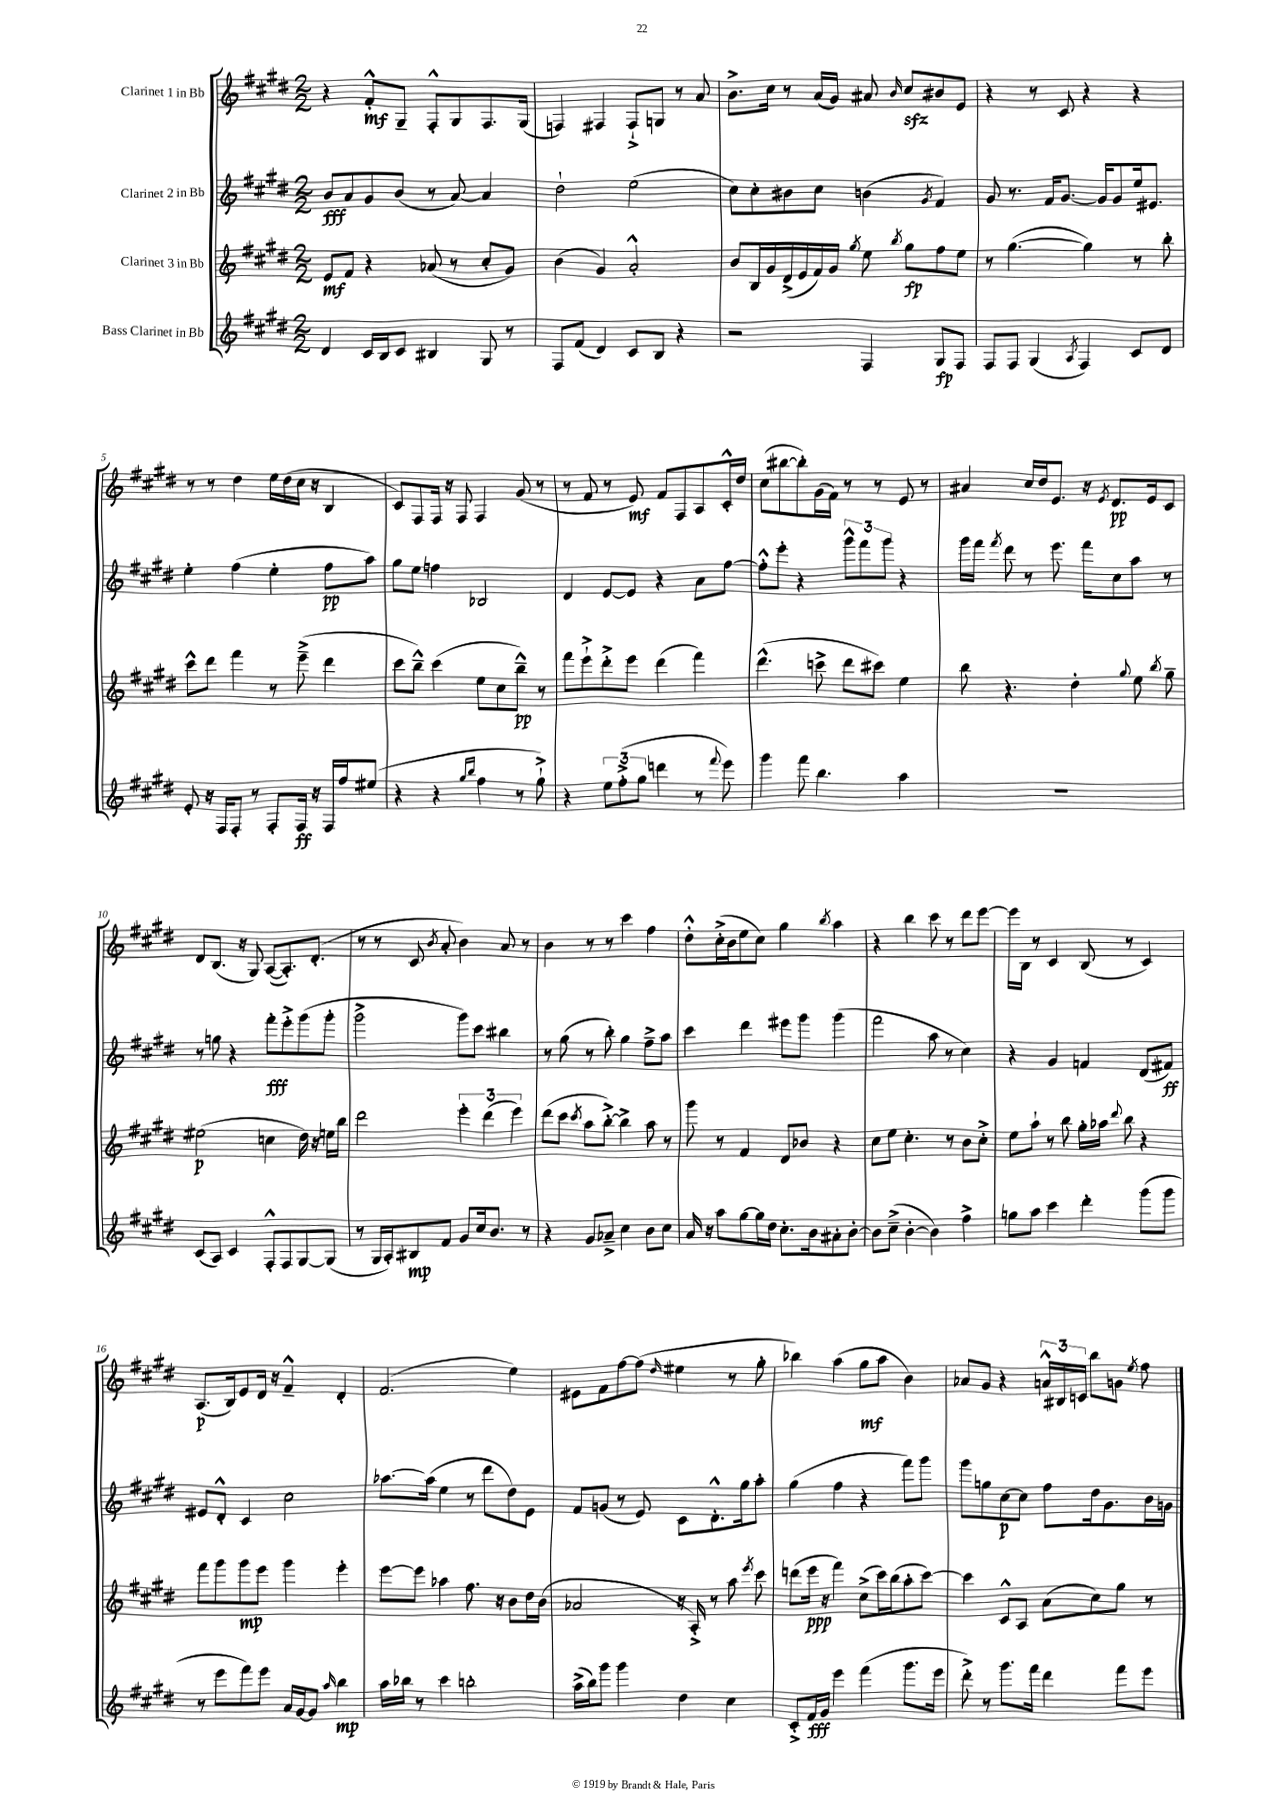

**kern	**dynam	**kern	**dynam	**kern	**dynam	**kern	**dynam
*part4	*part4	*part3	*part3	*part2	*part2	*part1	*part1
*staff4	*staff4	*staff3	*staff3	*staff2	*staff2	*staff1	*staff1
*I"Bass Clarinet in Bb	*	*I"Clarinet 3 in Bb	*	*I"Clarinet 2 in Bb	*	*I"Clarinet 1 in Bb	*
*clefG2	*	*clefG2	*	*clefG2	*	*clefG2	*
*k[f#c#g#d#]	*	*k[f#c#g#d#]	*	*k[f#c#g#d#]	*	*k[f#c#g#d#]	*
*M2/2	*	*M2/2	*	*M2/2	*	*M2/2	*
=1	=1	=1	=1	=1	=1	=1	=1
4d#/	.	8e/L	mf	8b/L	fff	4r	.
.	.	8f#/J	.	8a/	.	.	.
16c#/LL	.	4r	.	8g#/	.	8f#'^^/L	mf
16B/J	.	.	.	.	.	.	.
8c#/J	.	.	.	(8b/J	.	8G#~/J	.
4B#X/	.	(8a-X/	.	8r	.	8F#'^^/L	.
.	.	8r	.	[8a/)	.	8G#/	.
8G#/	.	8cc#'/L	.	4a/]	.	8.F#/	.
8r	.	8g#/J)	.	.	.	.	.
.	.	.	.	.	.	(16G#/Jk	.
=2	=2	=2	=2	=2	=2	=2	=2
8F#/L	.	(4b\	.	2dd#`\	.	4Fn/)	.
(8f#/J	.	.	.	.	.	.	.
4d#/)	.	4g#/)	.	.	.	4F#X/	.
8c#/L	.	2a'^^/	.	(2ee\	.	8F#`^/L	.
8B/J	.	.	.	.	.	8Gn/J	.
4r	.	.	.	.	.	8r	.
.	.	.	.	.	.	8a/	.
=3	=3	=3	=3	=3	=3	=3	=3
2r	.	8b/L	.	8cc#\L)	.	8.b^\L	.
.	.	16B/L	.	8cc#'\	.	.	.
.	.	16g#/	.	.	.	16cc#\Jk	.
.	.	(16d#^/	.	8b#X\	.	8r	.
.	.	16e/	.	.	.	.	.
.	.	16f#/)	.	8cc#\J	.	(16a/LL	.
.	.	16g#/JJ	.	.	.	16g#/JJ)	.
.	.	8qgg#/	.	.	.	.	.
4F#/	.	8ee\	.	(4bn\	.	8a#X/	.
.	.	8qbb/	.	.	.	16qqb/	.
.	.	8gg#\L	fp	.	.	8cc#zz/L	.
.	.	.	.	8qg#/	.	.	.
8G#/L	fp	8ff#\	.	4f#/)	.	8b#X/	.
8F#/J	.	8ee\J	.	.	.	8e/J	.
=4	=4	=4	=4	=4	=4	=4	=4
8F#/L	.	8r	.	8g#/	.	4r	.
8F#/J	.	([4.gg#\	.	8.r	.	.	.
(4G#/	.	.	.	.	.	8r	.
.	.	.	.	16f#/KL	.	.	.
.	.	.	.	[8.g#/J	.	8c#/	.
8qA/	.	.	.	.	.	.	.
4F#/)	.	4gg#\])	.	.	.	4r	.
.	.	.	.	16g#/KL]	.	.	.
.	.	.	.	8g#/	.	.	.
8c#/L	.	8r	.	16ee/k	.	4r	.
.	.	.	.	8.e#X/J	.	.	.
8d#/J	.	8bb'\	.	.	.	.	.
!!LO:LB:g=z
=5	=5	=5	=5	=5	=5	=5	=5
8e'/	.	8ccc#^^\L	.	4ee'\	.	8r	.
16r	.	8ddd#\J	.	.	.	8r	.
16F#/KL	.	.	.	.	.	.	.
8F#'/J	.	4fff#\	.	(4ff#\	.	4dd#\	.
8r	.	.	.	.	.	.	.
8F#'/L	.	8r	.	4ee'\	.	16ee\LL	.
.	.	.	.	.	.	(16dd#\	.
16F#/Jk	ff	(8eee~^\	.	.	.	16cc#\JJ	.
16r	.	.	.	.	.	16r	.
16F#/LL	.	4ddd#\	.	8ff#\L	pp	4B/	.
16ff#/J	.	.	.	.	.	.	.
(8ee#X/J	.	.	.	8aa\J)	.	.	.
=6	=6	=6	=6	=6	=6	=6	=6
4r	.	8ccc#\L	.	8gg#\L	.	8c#/L)	.
.	.	8bb~^^\J)	.	8ee\J	.	8F#/	.
4r	.	(4ccc#\	.	4ffn\	.	16F#/Jk	.
.	.	.	.	.	.	16r	.
.	.	.	.	.	.	8F#/	.
16qqgg#/LL	.	.	.	.	.	.	.
16qqbb/JJ	.	.	.	.	.	.	.
4ff#\	.	8ee\L	.	2B-X/	.	4F#/	.
.	.	8cc#\	.	.	.	.	.
8r	.	8bb~^^\J)	pp	.	.	(8g#/	.
8gg#`^\)	.	8r	.	.	.	8r	.
=7	=7	=7	=7	=7	=7	=7	=7
4r	.	8fff#\L	.	4d#/	.	8r	.
.	.	8eee`^\	.	.	.	8f#/	.
12ee\L	.	8ddd#'^\	.	[8e/L	.	8r	.
(12ff#'^\	.	.	.	.	.	.	.
.	.	8eee\J	.	8e/J]	.	8e/)	mf
12gg#\J	.	.	.	.	.	.	.
4dddn\	.	(4ddd#\	.	4r	.	8f#/L	.
.	.	.	.	.	.	8F#/	.
8r	.	4fff#\)	.	8a\L	.	8A/	.
8qqfff#/	.	.	.	.	.	.	.
8eee\)	.	.	.	[8ff#\J	.	16c#'^^/L	.
.	.	.	.	.	.	16dd#/JJ	.
=8	=8	=8	=8	=8	=8	=8	=8
4ggg#\	.	(4.ddd#^^\	.	8ff#'^^\L]	.	(8cc#\L	.
.	.	.	.	8eee'\J	.	[8bb#X\	.
8fff#\	.	.	.	4r	.	8bb#'\])	.
4.bb\	.	8cccn^\	.	.	.	(16g#\L	.
.	.	.	.	.	.	16f#\JJ)	.
.	.	8ddd#\L	.	12ggg#^^\L	.	8r	.
.	.	.	.	12fff#\	.	.	.
.	.	8ccc#X\J)	.	.	.	8r	.
.	.	.	.	12ggg#\J	.	.	.
4aa\	.	4ee\	.	4r	.	8e/	.
.	.	.	.	.	.	8r	.
=9	=9	=9	=9	=9	=9	=9	=9
1r	.	8bb\	.	16ggg#\LL	.	4a#X/	.
.	.	.	.	16fff#\JJ	.	.	.
.	.	.	.	8qfff#/	.	.	.
.	.	4.r	.	8ddd#\	.	.	.
.	.	.	.	8r	.	16cc#/LL	.
.	.	.	.	.	.	16dd#/J	.
.	.	.	.	8.eee\	.	8.e/J	.
.	.	4dd#'\	.	.	.	.	.
.	.	.	.	16fff#\KL	.	16r	.
.	.	.	.	.	.	8qe/	.
.	.	.	.	8cc#\	.	8.d#/L	pp
.	.	8qqgg#/	.	.	.	.	.
.	.	8ee\	.	8aa\J	.	.	.
.	.	.	.	.	.	16e/k	.
.	.	8qbb/	.	.	.	.	.
.	.	8gg#~\	.	8r	.	8c#/J	.
!!LO:LB:g=z
=10	=10	=10	=10	=10	=10	=10	=10
(8c#/L	.	(2ee#X\	p	8r	.	8d#/L	.
8A/J)	.	.	.	8ggn\	.	(8.B/J	.
4c#/	.	.	.	4r	.	.	.
.	.	.	.	.	.	16r	.
.	.	.	.	.	.	8G#/)	.
8F#'^^/L	.	4ccn\	.	8fff#'\L	fff	([8A/L	.
8F#/	.	.	.	8eee'^\	.	8.A'/])	.
[8G#/	.	16dd#\)	.	(8ggg#\	.	.	.
.	.	16r	.	.	.	(8.d#'/J	.
(8G#/J]	.	16een\LL	.	8ggg#'\J	.	.	.
.	.	16bb\JJ	.	.	.	.	.
=11	=11	=11	=11	=11	=11	=11	=11
8r	.	2ddd#\	.	2ggg#^\	.	8r	.
16G#/LL	.	.	.	.	.	8r	.
16A'/J)	.	.	.	.	.	.	.
8B#X/	mp	.	.	.	.	8c#/	.
.	.	.	.	.	.	8qb/	.
8f#/J	.	.	.	.	.	8a'/	.
8g#/L	.	6eee'\	.	8ggg#\L)	.	4b\)	.
16cc#/k	.	.	.	8ccc#\J	.	.	.
.	.	(6ddd#\	.	.	.	.	.
8.b/J	.	.	.	.	.	.	.
.	.	.	.	4bb#X\	.	8a/	.
.	.	6eee\)	.	.	.	.	.
8r	.	.	.	.	.	8r	.
=12	=12	=12	=12	=12	=12	=12	=12
4r	.	(8ddd#\L	.	8r	.	4b\	.
.	.	8ccc#\J	.	(8gg#\	.	.	.
.	.	8qccc#/	.	.	.	.	.
8g#/L	.	8aa\L	.	8r	.	8r	.
8a-X~^/J	.	[8bb'^\J)	.	8bb'\)	.	8r	.
4cc#\	.	4bb^\]	.	4gg#\	.	4ccc#\	.
8b\L	.	8aa\	.	8ff#~^\L	.	4ff#\	.
8cc#\J	.	8r	.	8aa\J	.	.	.
=13	=13	=13	=13	=13	=13	=13	=13
16a/	.	8ggg#\	.	4ccc#\	.	8dd#'^^\L	.
16r	.	.	.	.	.	.	.
8aa\L	.	8r	.	.	.	(16cc#'^\L	.
.	.	.	.	.	.	16b\J	.
[8gg#\	.	4f#/	.	4ddd#\	.	8ee\	.
16gg#\L]	.	.	.	.	.	8cc#\J)	.
16dd#\JJ	.	.	.	.	.	.	.
8.cc#'\L	.	8d#/L	.	8eee#X\L	.	4gg#\	.
.	.	8b-X/J	.	8ggg#\J	.	.	.
16b\k	.	.	.	.	.	.	.
.	.	.	.	.	.	8qbb/	.
8a#X'\	.	4r	.	(4ggg#\	.	4aa\	.
[8b'\J	.	.	.	.	.	.	.
=14	=14	=14	=14	=14	=14	=14	=14
8b\L]	.	8cc#\L	.	2fff#\	.	4r	.
(8cc#~^\J	.	8ee\J	.	.	.	.	.
[4b'\	.	4.cc#'\	.	.	.	4bb\	.
4b\])	.	.	.	8aa\	.	8ccc#\	.
.	.	8r	.	8r	.	8r	.
4ff#^\	.	8b\L	.	4cc#\)	.	8ddd#\L	.
.	.	8cc#'^\J	.	.	.	[8eee\J	.
=15	=15	=15	=15	=15	=15	=15	=15
8ggn\L	.	8ee\L	.	4r	.	16eee\LL]	.
.	.	.	.	.	.	16B\JJ	.
8aa\J	.	8aa`\J	.	.	.	8r	.
4ccc#\	.	8r	.	4g#/	.	4c#/	.
.	.	8bb\	.	.	.	.	.
4ddd#'\	.	16gg#'\LL	.	4fn/	.	(8B/	.
.	.	16aa-X\JJ	.	.	.	.	.
.	.	8qqddd#/	.	.	.	.	.
.	.	8bb\	.	.	.	8r	.
(8ggg#\L	.	4r	.	(8d#/L	.	4c#/)	.
8ggg#\J	.	.	.	8f#X/J)	ff	.	.
!!LO:LB:g=z
=16	=16	=16	=16	=16	=16	=16	=16
8r	.	8fff#\L	.	8e#X/L	.	(8.A/L	p
8eee\L	.	8ggg#\	.	8d#'^^/J	.	.	.
.	.	.	.	.	.	16B/k)	.
8fff#\)	.	8ggg#\	mp	4c#/	.	8e/	.
8eee\J	.	8eee\J	.	.	.	16d#/Jk	.
.	.	.	.	.	.	16r	.
16a/LL	.	4ggg#\	.	2cc#\	.	4f#~^^/	.
[16g#/J	.	.	.	.	.	.	.
8g#/J]	.	.	.	.	.	.	.
16qqaa/	.	.	.	.	.	.	.
4bb\	mp	4eee'\	.	.	.	4d#'/	.
=17	=17	=17	=17	=17	=17	=17	=17
16aa\LL	.	[8eee\L	.	[8.aa-X\L	.	(2.f#/	.
16bb-X\JJ	.	.	.	.	.	.	.
8r	.	8eee\J]	.	.	.	.	.
.	.	.	.	(16aa-\Jk]	.	.	.
4ccc#\	.	4aa-X\	.	4ee\	.	.	.
2bbn'\	.	8.ff#\	.	8r	.	.	.
.	.	.	.	8ddd#\L	.	.	.
.	.	16r	.	.	.	.	.
.	.	8b\L	.	8dd#\)	.	4ee\)	.
.	.	16dd#\L	.	8e\J	.	.	.
.	.	(16b\JJ	.	.	.	.	.
=18	=18	=18	=18	=18	=18	=18	=18
(16aa^\LL	.	2a-X/	.	8f#/L	.	8e#X\L	.
16bb\J)	.	.	.	.	.	.	.
8ggg#\J	.	.	.	(8gn/J	.	8f#\	.
4ggg#\	.	.	.	8r	.	[8ff#\	.
.	.	.	.	8e/)	.	(8ff#\J]	.
.	.	.	.	.	.	16qqdd#/	.
4dd#\	.	16r	.	8c#\L	.	4ee#X\	.
.	.	16A'^/)	.	.	.	.	.
.	.	8r	.	8.d#'^^\	.	.	.
4cc#\	.	8aa\	.	.	.	8r	.
.	.	.	.	16gg#\k	.	.	.
.	.	8qeee/	.	.	.	.	.
.	.	8ccc#\	.	8aa'\J	.	8gg#'\	.
=19	=19	=19	=19	=19	=19	=19	=19
8c#'^/L	.	(8dddn\L	.	(4gg#\	.	4bb-X\)	.
16f#/L	fff	16eee\Jk	ppp	.	.	.	.
16g#/JJ	.	16r	.	.	.	.	.
4eee\	.	4fff#\)	.	4ff#\	.	(4aa\	.
(4fff#\	.	(8cc#^\L	.	4r	.	8gg#\L	mf
.	.	16ccc#\L)	.	.	.	8aa\J	.
.	.	(16bb\J	.	.	.	.	.
8.ggg#\L	.	8aa'\	.	8fff#\L)	.	4b\)	.
.	.	[8ccc#\J)	.	8ggg#\J	.	.	.
16eee\Jk	.	.	.	.	.	.	.
=20	=20	=20	=20	=20	=20	=20	=20
8ddd#'^\)	.	4ccc#\]	.	8ggg#\L	.	8a-X/L	.
8r	.	.	.	8ggn\	.	8g#/J	.
8.ggg#\L	.	8c#^^/L	.	[8cc#\	p	4r	.
.	.	8A/J	.	8cc#\J]	.	.	.
16fff#\Jk	.	.	.	.	.	.	.
4ddd#\	.	(8a\L	.	8ff#\L	.	24an^^/LL	.
.	.	.	.	.	.	24B#X/	.
.	.	.	.	.	.	24cn/JJ	.
.	.	8cc#\)	.	16dd#\k	.	8bb\L	.
.	.	.	.	8.g#\	.	.	.
8fff#\L	.	8gg#\J	.	.	.	8gn\J	.
.	.	.	.	.	.	8qee/	.
8eee\J	.	8r	.	16b\L	.	8ff#\	.
.	.	.	.	16gn\JJ	.	.	.
==	==	==	==	==	==	==	==
*-	*-	*-	*-	*-	*-	*-	*-
